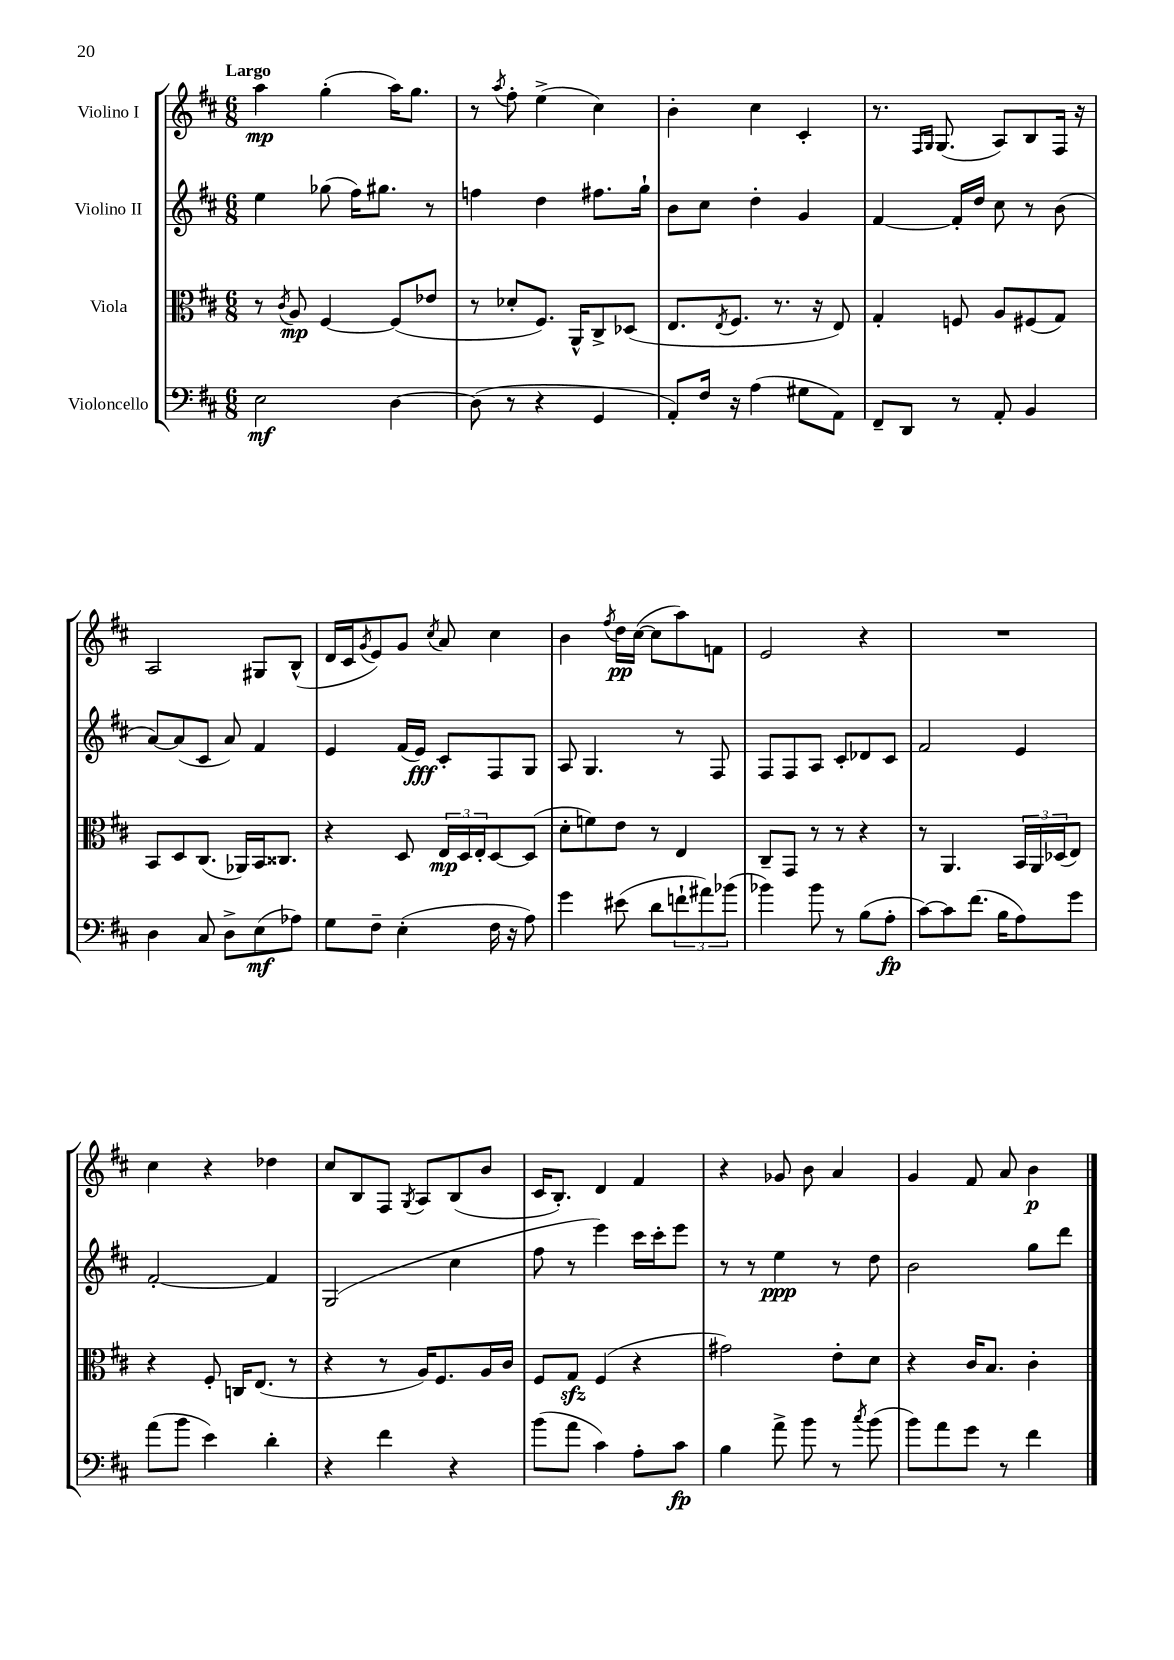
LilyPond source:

<<
\new StaffGroup <<
\new Staff = "s0" \with { instrumentName = "Violino I" } {
    \clef treble \key d \major \numericTimeSignature \time 6/8 \tempo "Largo"
    a''4\mp g''4-.( a''16) g''8. |
    r8 \acciaccatura { a''8 } fis''8-. e''4->( cis''4) |
    b'4-. cis''4 cis'4-. |
    r8. \grace { fis16 g16 } g8.( a8) b8 fis16 r16 |
    a2 gis8 b8-^( |
    d'16 cis'16 \acciaccatura { g'8 } e'8) g'8 \acciaccatura { cis''8 } a'8 cis''4 |
    b'4 \acciaccatura { fis''8 } d''16\pp cis''16~( cis''8 a''8) f'8 |
    e'2 r4 |
    R2. |
    cis''4 r4 des''4 |
    cis''8 b8 fis8 \acciaccatura { g8 } a8 b8( b'8 |
    cis'16 b8.-.) d'4 fis'4 |
    r4 ges'8 b'8 a'4 |
    g'4 fis'8 a'8 b'4\p \bar "|." |
}
\new Staff = "s1" \with { instrumentName = "Violino II" } {
    \clef treble \key d \major \numericTimeSignature \time 6/8
    e''4 ges''8( fis''16) gis''8. r8 |
    f''4 d''4 fis''8. g''16-! |
    b'8 cis''8 d''4-. g'4 |
    fis'4~ fis'16-. d''16 cis''8 r8 b'8( |
    a'8~) a'8( cis'8 a'8) fis'4 |
    e'4 fis'16( e'16\fff) cis'8-. fis8 g8 |
    a8 g4. r8 fis8 |
    fis8 fis8 a8 cis'8-. des'8 cis'8 |
    fis'2 e'4 |
    fis'2~-. fis'4 |
    g2( cis''4 |
    fis''8 r8 e'''4) cis'''16 cis'''16-. e'''8 |
    r8 r8 e''4\ppp r8 d''8 |
    b'2 g''8 d'''8 \bar "|." |
}
\new Staff = "s2" \with { instrumentName = "Viola" } {
    \clef alto \key d \major \numericTimeSignature \time 6/8
    r8 \acciaccatura { cis'8 } a8\mp fis4~ fis8( ees'8 |
    r8 des'8-. fis8.) a,16-^ cis8-> des8( |
    e8. \acciaccatura { e8 } fis8. r8. r16 e8) |
    g4-. f8 a8 fis8( g8) |
    b,8 d8 cis8.( aes,16) b,16 cisis8. |
    r4 d8 \tuplet 3/2 { e16\mp d16 e16-. } d8~ d8( |
    d'8-. f'8) e'8 r8 e4 |
    cis8-- g,8 r8 r8 r4 |
    r8 a,4. \tuplet 3/2 { b,16 a,16 des16( } e8) |
    r4 fis8-. c16 e8.( r8 |
    r4 r8 a16) fis8. a16 cis'16 |
    fis8 g8\sfz fis4( r4 |
    gis'2) e'8-. d'8 |
    r4 cis'16 b8. cis'4-. \bar "|." |
}
\new Staff = "s3" \with { instrumentName = "Violoncello" } {
    \clef bass \key d \major \numericTimeSignature \time 6/8
    e2\mf d4~ |
    d8( r8 r4 g,4 |
    a,8-.) fis16 r16 a4( gis8 a,8) |
    fis,8-- d,8 r8 a,8-. b,4 |
    d4 cis8 d8-> e8\mf( aes8) |
    g8 fis8-- e4-.( fis16 r16 a8) |
    g'4 eis'8( d'8 \tuplet 3/2 { f'8-! ais'8) bes'8( } |
    bes'4) bes'8 r8 b8( a8-.\fp |
    cis'8~) cis'8 fis'8.( b16 a8) g'8 |
    a'8( b'8 e'4) d'4-. |
    r4 fis'4 r4 |
    b'8( a'8 cis'4) a8-. cis'8\fp |
    b4 a'8-> b'8 r8 \acciaccatura { cis''8 } b'8( |
    b'8) a'8 g'8 r8 fis'4 \bar "|." |
}
>>
>>
\layout { \context { \Score \remove "Bar_number_engraver" } }
